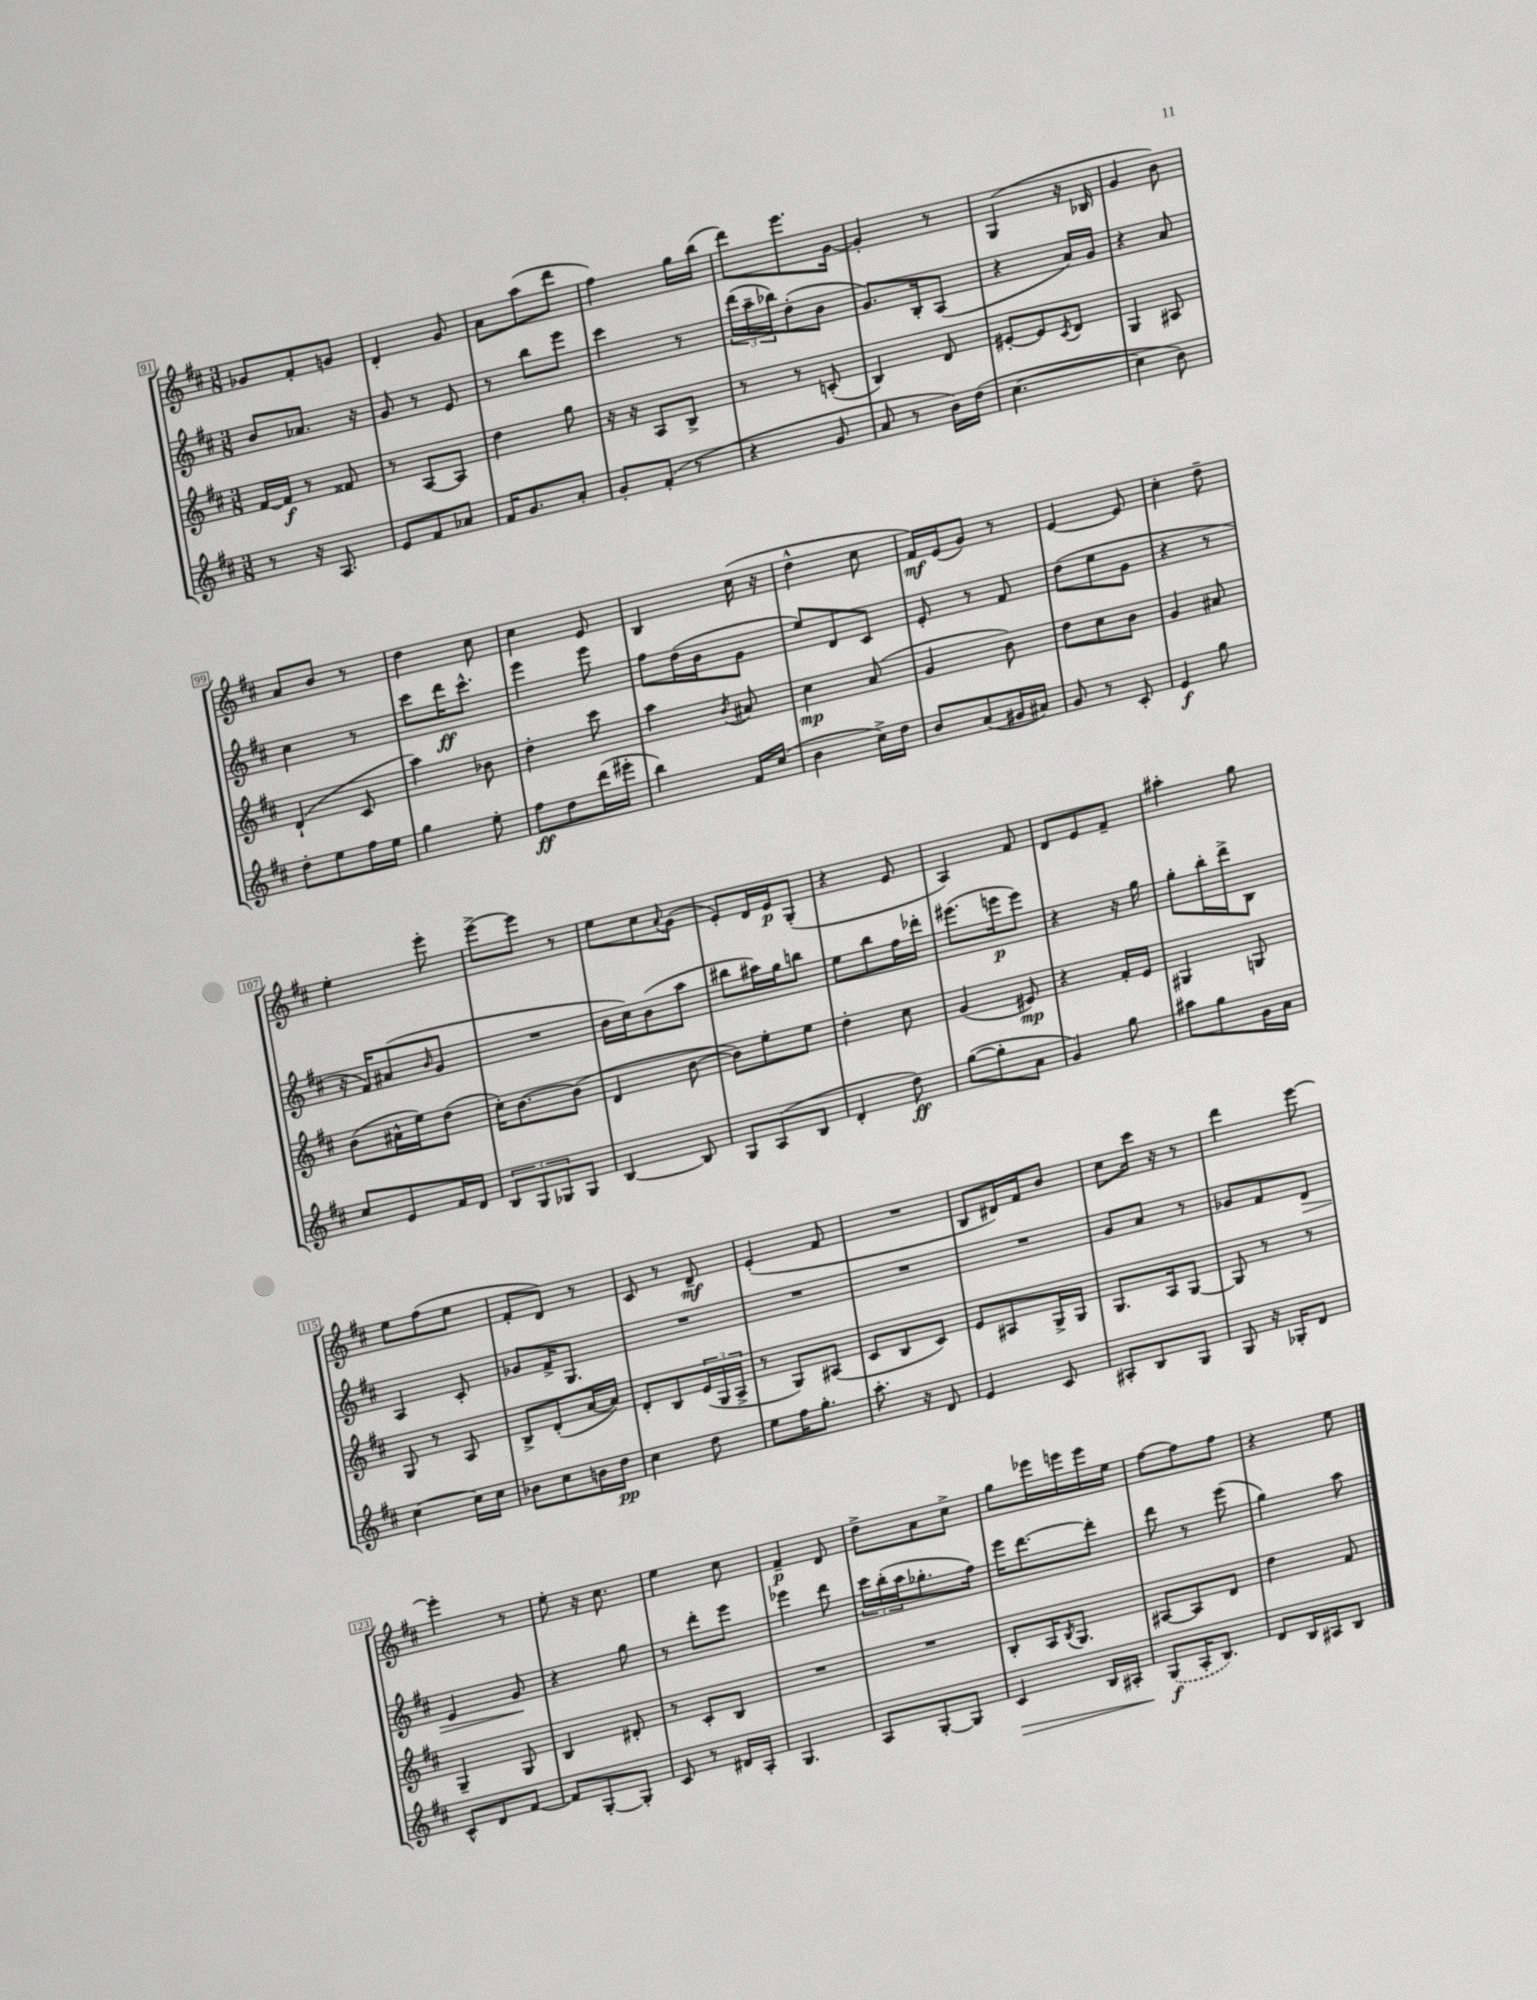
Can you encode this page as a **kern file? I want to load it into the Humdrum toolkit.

**kern	**dynam	**kern	**dynam	**kern	**dynam	**kern	**dynam
*part4	*part4	*part3	*part3	*part2	*part2	*part1	*part1
*staff4	*staff4	*staff3	*staff3	*staff2	*staff2	*staff1	*staff1
*clefG2	*	*clefG2	*	*clefG2	*	*clefG2	*
*k[f#c#]	*	*k[f#c#]	*	*k[f#c#]	*	*k[f#c#]	*
*M3/8	*	*M3/8	*	*M3/8	*	*M3/8	*
=91	=91	=91	=91	=91	=91	=91	=91
8r	.	[16f#/LL	.	8b/L	.	8g-X/L	.
.	.	16f#/JJ]	f	.	.	.	.
16r	.	8r	.	8.a-X/J	.	8f#'/	.
8.A/	.	.	.	.	.	.	.
.	.	8f##X/	.	.	.	8gn/J	.
.	.	.	.	16r	.	.	.
=92	=92	=92	=92	=92	=92	=92	=92
8e/L	.	8r	.	8g/	.	4d'/	.
8f#/	.	[8A/L	.	8r	.	.	.
8a-X/J	.	8A/J]	.	8e/	.	8g/	.
=93	=93	=93	=93	=93	=93	=93	=93
16f#/KL	.	4dd\	.	8r	.	8a\L	.
8.g/	.	.	.	.	.	.	.
.	.	.	.	8bb\L	.	(8aa\	.
8a'/J	.	8gg\	.	8eee\J	.	8ddd\J	.
=94	=94	=94	=94	=94	=94	=94	=94
8g'/L	.	16r	.	4ccc#\	.	4ff#\)	.
.	.	16r	.	.	.	.	.
(8f#'/J	.	8A/L	.	.	.	.	.
8r	.	8B^/J	.	8r	.	16gg\LL	.
.	.	.	.	.	.	(16bb\JJ	.
=95	=95	=95	=95	=95	=95	=95	=95
4r	.	8r	.	(24ddd\LL	.	8ddd\L)	.
.	.	.	.	24aa~\	.	.	.
.	.	.	.	24bb-X\J)	.	.	.
.	.	8r	.	(8dd'\	.	8.eee\	.
8g/	.	(8cn'/	.	8b\J	.	.	.
.	.	.	.	.	.	[16g\Jk	.
=96	=96	=96	=96	=96	=96	=96	=96
8a/	.	4B/)	.	8.g/L)	.	4g'/]	.
8r	.	.	.	.	.	.	.
.	.	.	.	16B'/k	.	.	.
16b\LL)	.	8d/	.	(8A/J	.	8r	.
(16dd\JJ	.	.	.	.	.	.	.
=97	=97	=97	=97	=97	=97	=97	=97
[4.cc#\	.	[8e#X'/L	.	4r	.	(4G/	.
.	.	8e#/]	.	.	.	.	.
.	.	8qc#/	.	.	.	.	.
.	.	8d/J	.	16a/LL)	.	16r	.
.	.	.	.	16g/JJ	.	16B-X/	.
=98	=98	=98	=98	=98	=98	=98	=98
4cc#\]	.	4G/	.	4r	.	4g/	.
8b\)	.	8A#X/	.	8a/	.	8b\)	.
!!LO:LB:g=z
=99	=99	=99	=99	=99	=99	=99	=99
8dd'\L	.	(4d`/	.	4cc#\	.	8a/L	.
8ee\	.	.	.	.	.	8b/J	.
16ff#\L	.	8c#/	.	8r	.	8r	.
16ee\JJ	.	.	.	.	.	.	.
=100	=100	=100	=100	=100	=100	=100	=100
4gg\	.	4aa\)	.	8ccc#\L	.	4dd\	.
.	.	.	.	16ddd\K	ff	.	.
.	.	.	.	8.ccc#^^\J	.	.	.
8ee'\	.	8b-X\	.	.	.	8cc#\	.
=101	=101	=101	=101	=101	=101	=101	=101
8ff#\L	ff	4dd'\	.	4eee\	.	4cc#\	.
8dd\	.	.	.	.	.	.	.
(16ddd\L	.	8ccc#\	.	8eee\	.	8e/	.
16eee#X'\JJ	.	.	.	.	.	.	.
=102	=102	=102	=102	=102	=102	=102	=102
4bb\)	.	4aa\	.	8ff#\L	.	4B/	.
.	.	.	.	(16dd\L	.	.	.
.	.	.	.	16b\J	.	.	.
.	.	8qb/	.	.	.	.	.
16f#/LL	.	8a#X/	.	8g\J	.	(16cc#\	.
(16cc#/JJ	.	.	.	.	.	16r	.
=103	=103	=103	=103	=103	=103	=103	=103
4b\	.	4cc#\	mp	8ee/L)	.	4dd^^\	.
.	.	.	.	8d/	.	.	.
16cc#^\LL)	.	(8a/	.	8c#/J	.	8cc#\	.
16dd\JJ	.	.	.	.	.	.	.
=104	=104	=104	=104	=104	=104	=104	=104
8b/L	.	4g/	.	8e'/	.	16f#/LL)	mf
.	.	.	.	.	.	(16e/J	.
(8a/	.	.	.	8r	.	8g/J)	.
16g#X/L	.	8b\)	.	8f#/	.	8r	.
16a#X/JJ)	.	.	.	.	.	.	.
=105	=105	=105	=105	=105	=105	=105	=105
8g/	.	8dd\L	.	(8dd\L	.	[4e/	.
8r	.	8cc#\	.	8ee\	.	.	.
8c#'/	.	8b\J	.	8g\J	.	8e/]	.
=106	=106	=106	=106	=106	=106	=106	=106
4e/	f	4g/	.	4r	.	4cc#'\	.
8gg\	.	8a#X/	.	8r	.	8dd~\	.
!!LO:LB:g=z
=107	=107	=107	=107	=107	=107	=107	=107
8cc#/L	.	(8b\L	.	16r	.	4ee'\	.
.	.	.	.	16f#/KL)	.	.	.
8e/	.	16a#X^^\L	.	(8a#X/	.	.	.
.	.	16ee\J)	.	.	.	.	.
.	.	.	.	16qqb/	.	.	.
16f#/L	.	(8dd\J	.	8g/J	.	8eee'\	.
16d/JJ	.	.	.	.	.	.	.
=108	=108	=108	=108	=108	=108	=108	=108
12B/L	.	16cc#'\KL)	.	4.r	.	[8eee^\L	.
.	.	[8.b\	.	.	.	.	.
12G/	.	.	.	.	.	.	.
.	.	.	.	.	.	8eee\J]	.
12G-X/	.	.	.	.	.	.	.
8G-/J	.	(8b\J]	.	.	.	8r	.
=109	=109	=109	=109	=109	=109	=109	=109
[4B/	.	4d/	.	16b\LL	.	8ee\L	.
.	.	.	.	16cc#\J)	.	.	.
.	.	.	.	(8b\	.	8cc#\	.
.	.	.	.	.	.	8qqa/	.
8B/]	.	[8b\	.	8aa\J	.	(8g\J	.
=110	=110	=110	=110	=110	=110	=110	=110
8G/L	.	8b\L])	.	8bb#X\L	.	8e'/L)	.
(8A/	.	8ee'\	.	16aa#X\L)	.	16d/L	.
.	.	.	.	16gg\J	.	16e/J	p
8B/J	.	8ee\J	.	8bbn\J	.	(8G'/J	.
=111	=111	=111	=111	=111	=111	=111	=111
4d'/	.	4dd'\	.	8ee\L	.	4r	.
.	.	.	.	8bb\	.	.	.
8dd\)	ff	8cc#\	.	16ff#\L	.	8e/	.
.	.	.	.	16ddd-X'\JJ	.	.	.
=112	=112	=112	=112	=112	=112	=112	=112
([8gg\L	.	(4g/	.	(8.eee#X\L	.	4A/)	.
8gg'\]	.	.	.	.	.	.	.
.	.	.	.	16eeen\k	p	.	.
8a\J	.	8e#X/)	mp	8eee\J)	.	8f#/	.
=113	=113	=113	=113	=113	=113	=113	=113
4g/)	.	4r	.	4r	.	8d/L	.
.	.	.	.	.	.	8e/	.
8gg\	.	16f#'/LL	.	16r	.	8f#~/J	.
.	.	16e/JJ	.	16gg\	.	.	.
=114	=114	=114	=114	=114	=114	=114	=114
8aa#X\L	.	4G#X/	.	8gg'\L	.	4aa#X'\	.
8gg\	.	.	.	16bb'\L	.	.	.
.	.	.	.	16ddd^\J	.	.	.
16g\L	.	8Gn/	.	8B\J	.	8gg\	.
16a\JJ	.	.	.	.	.	.	.
!!LO:LB:g=z
=115	=115	=115	=115	=115	=115	=115	=115
[4cc#\	.	8G/	.	4A/	.	8ee\L	.
.	.	8r	.	.	.	(8ff#\	.
16cc#\LL]	.	8A/	.	8c#'/	.	8ee\J	.
16cc#\JJ	.	.	.	.	.	.	.
=116	=116	=116	=116	=116	=116	=116	=116
8b-X\L	.	8B^/L	.	8g-X/L	.	8f#'/L	.
8cc#\	.	(8d'/	.	16f#^/K	.	8d/J)	.
.	.	.	.	8.G/J	.	.	.
16bn\L	.	[16a/L	.	.	.	8r	.
16dd\JJ	pp	16a/JJ])	.	.	.	.	.
=117	=117	=117	=117	=117	=117	=117	=117
4cc#\	.	8d'/L	.	4.r	.	8c#/	.
.	.	8B/	.	.	.	8r	.
8dd\	.	(24e/L	.	.	.	8d~/	mf
.	.	24G/	.	.	.	.	.
.	.	24A^/JJ	.	.	.	.	.
=118	=118	=118	=118	=118	=118	=118	=118
8ee\L	.	8r	.	4.r	.	(4e'/	.
16ff#\K	.	8G/L)	.	.	.	.	.
8.gg'\J	.	.	.	.	.	.	.
.	.	(8A#X/J	.	.	.	8f#/	.
=119	=119	=119	=119	=119	=119	=119	=119
8.aa'\	.	8c#/L	.	4.r	.	4.r	.
.	.	8B/	.	.	.	.	.
16r	.	.	.	.	.	.	.
8d/	.	8c#/J)	.	.	.	.	.
=120	=120	=120	=120	=120	=120	=120	=120
4e/	.	8e/L	.	4.r	.	8B/L	.
.	.	8A#X/	.	.	.	16d#X/L)	.
.	.	.	.	.	.	16f#/J	.
8c#/	.	16G^/L	.	.	.	8b/J	.
.	.	16G/JJ	.	.	.	.	.
=121	=121	=121	=121	=121	=121	=121	=121
8A#X'/L	.	8.G/L	.	8g/L	.	8cc#\L	.
8B/	.	.	.	8a/J	.	16ccc#\Jk	.
.	.	16A/k	.	.	.	16r	.
8G/J	.	[8G/J	.	8r	.	8r	.
=122	=122	=122	=122	=122	=122	=122	=122
8G/	.	8G/]	.	8g-X/L	.	4ddd\	.
16r	.	8r	.	8f#/	.	.	.
16G-X'/KL	.	.	.	.	.	.	.
!	!	!	!	!	!LO:HP:b	!	!
8d/J	.	8r	.	8d/J	>	[8eee\	.
!!LO:LB:g=z
=123	=123	=123	=123	=123	=123	=123	=123
8c#^^/L	.	4G~/	.	4e/	.	4eee'\]	.
8d/	.	.	.	.	.	.	.
[8f#/J	.	8G/	.	8g/	.	8r	.
.	.	.	.	.	]	.	.
=124	=124	=124	=124	=124	=124	=124	=124
8f#/L]	.	4B/	.	4r	.	8ee'\	.
[8G'/	.	.	.	.	.	16r	.
.	.	.	.	.	.	8.cc#\	.
8G'/J]	.	8d#X'/	.	8gg\	.	.	.
=125	=125	=125	=125	=125	=125	=125	=125
8c#/	.	8r	.	8r	.	4ee\	.
8r	.	8c#'/L	.	8ddd'\L	.	.	.
16d#X/LL	.	8B/J	.	8eee\J	.	8cc#\	.
16A'/JJ	.	.	.	.	.	.	.
=126	=126	=126	=126	=126	=126	=126	=126
4.G/	.	4.r	.	4eee-X\	.	4f#~/	p
.	.	.	.	8ddd\	.	8d/	.
=127	=127	=127	=127	=127	=127	=127	=127
8A/L	.	4.r	.	24ccc#\LL	.	8dd^\L	.
.	.	.	.	(24bb'\	.	.	.
.	.	.	.	24aa\J	.	.	.
[8G'/	.	.	.	8.gg-X'\	.	8a\	.
8G/J]	.	.	.	.	.	8cc#^\J	.
.	.	.	.	16ff#\Jk)	.	.	.
=128	=128	=128	=128	=128	=128	=128	=128
!	!LO:HP:b	!	!	!	!	!	!
4c#/	>	8B'/L	.	16eee\KL	.	8gg\L	.
.	.	.	.	[8.ddd\	.	.	.
.	.	16A/K	.	.	.	16eee-X\L	.
.	.	8qB/	.	.	.	.	.
.	.	8.G/J	.	.	.	16eeen\	.
16B/LL	.	.	.	8ddd'\J]	.	16eee\	.
16A#X'/JJ	.	.	.	.	.	16ee\JJ	.
=129	=129	=129	=129	=129	=129	=129	=129
(8G/L	f	[8A#X/L	.	8ddd\	.	[8ff#\L	.
16A'/K	]	8A#/]	.	8r	.	8ff#\]	.
8.B/J)	.	.	.	.	.	.	.
.	.	8d/J	.	(8eee\	.	8ff#\J	.
=130	=130	=130	=130	=130	=130	=130	=130
8d/L	.	4dd\	.	4gg\)	.	4r	.
16B/L	.	.	.	.	.	.	.
16A#X/J	.	.	.	.	.	.	.
8B/J	.	8f#/	.	8aa\	.	8ee\	.
==	==	==	==	==	==	==	==
*-	*-	*-	*-	*-	*-	*-	*-
